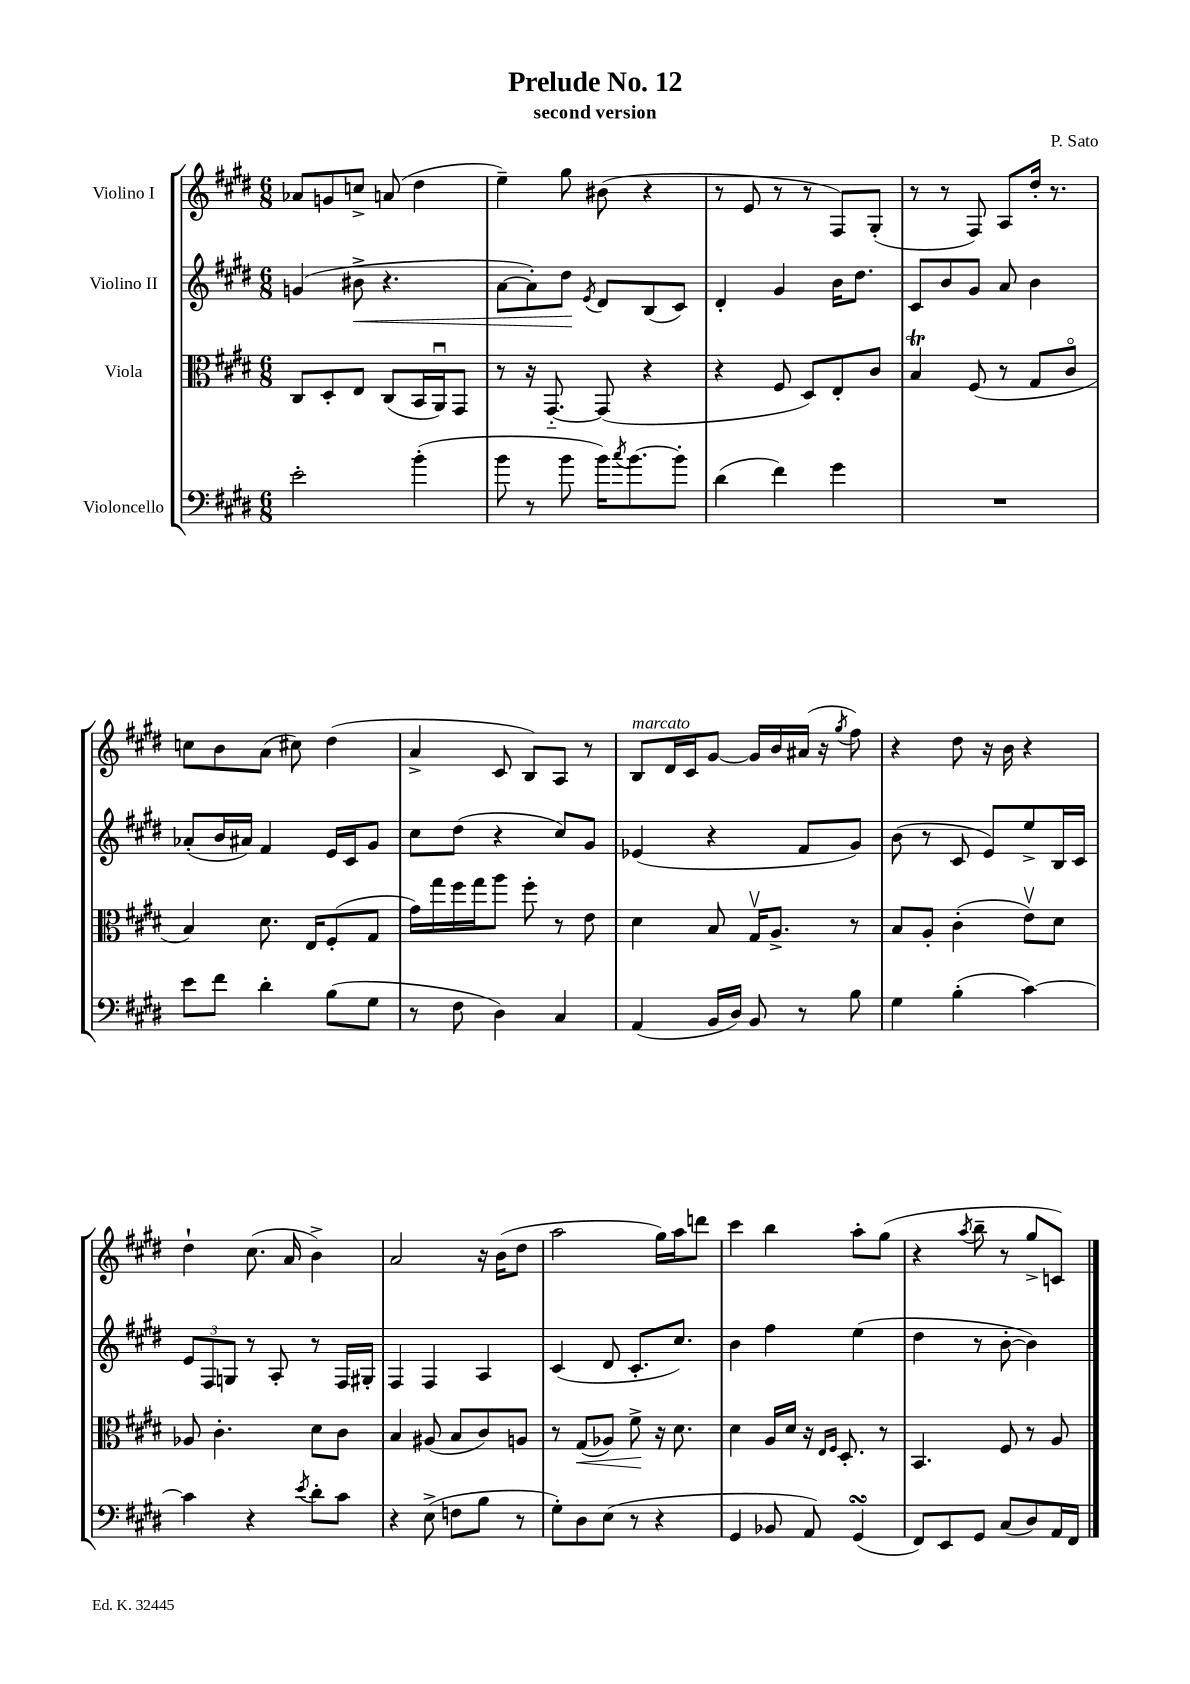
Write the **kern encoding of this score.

**kern	**kern	**kern	**kern
*staff4	*staff3	*staff2	*staff1
*clefF4	*clefC3	*clefG2	*clefG2
*k[f#c#g#d#]	*k[f#c#g#d#]	*k[f#c#g#d#]	*k[f#c#g#d#]
*M6/8	*M6/8	*M6/8	*M6/8
2e'\	8C#/L	(4g/	8a-/L
.	8D#'/	.	8g/
.	8E/J	8b#^\	8cc^/J
.	(8C#/L	4.r	(8a/
(4b'\	16BB/L	.	4dd#\
.	16AAu/J)	.	.
.	8GG#/J	.	.
=	=	=	=
8b\	8r	[8a\L	4ee~\)
8r	16r	8a'\])	.
.	[8.GG#'~/	.	.
8b\	.	8dd#\J	8gg#\
.	.	8qe/	.
16b\LK)	(8GG#/]	8d#/L	(8b#\
8qcc#/	.	.	.
[8.b\	.	.	.
.	4r	(8B/	4r
8b'\]J	.	8c#/J)	.
=	=	=	=
(4d#\	4r	4d#'/	8r
.	.	.	8e/
4f#\)	8F#/	4g#/	8r
.	8D#/L)	.	8r
4g#\	8E'/	16b\LK	8F#/L)
.	.	8.dd#\J	.
.	8c#/J	.	(8G#'/J
=	=	=	=
2.r	4B/	8c#/L	8r
.	.	8b/	8r
.	(8F#/	8g#/J	8F#/)
.	8r	8a/	8A/L
.	8G#/L	4b\	16dd#'/Jk
.	.	.	8.r
.	8c#o/J	.	.
=	=	=	=
8e\L	4B/)	(8a-'/L	8cc\L
8f#\J	.	16b/L	8b\
.	.	16a#/JJ)	.
4d#'\	8.d#\	4f#/	(8a\J
.	.	.	8cc#\)
.	16E/LK	.	.
(8B\L	(8F#'/	16e/LL	(4dd#\
.	.	16c#/J	.
8G#\J	8G#/J	8g#/J	.
=	=	=	=
8r	16g#\LL)	8cc#\L	4a^/
.	16gg#\	.	.
8F#\	16ff#\	(8dd#\J	.
.	16gg#\J	.	.
4D#\)	8aa\J	4r	8c#/
.	8ff#'\	.	8B/L)
4C#/	8r	8cc#/L)	8A/J
.	8e\	8g#/J	8r
=	=	=	=
(4AA/	4d#\	(4e-/	8B/L
.	.	.	16d#/L
.	.	.	16c#/J
16BB/LL	8B/	4r	[8g#/J
16D#/JJ)	.	.	.
8BB/	16G#v/LK	.	16g#/]LL
.	8.A^/J	.	16b/
8r	.	8f#/L	(16a#/JJ
.	.	.	16r
.	.	.	8qgg#/
8B\	8r	8g#/J)	8ff#\)
=	=	=	=
4G#\	8B/L	(8b\	4r
.	8A'/J	8r	.
(4B'\	(4c#'\	8c#/	8dd#\
.	.	8e/L)	16r
.	.	.	16b\
[4c#\)	8ev\L)	8ee^/	4r
.	8d#\J	16B/L	.
.	.	16c#/JJ	.
=	=	=	=
4c#\]	8A-/	12e/L	4dd#`\
.	.	12F#/	.
.	4.c#'\	.	.
.	.	12G/J	.
4r	.	8r	(8.cc#\
.	.	8A'/	.
.	.	.	16a/
8qe/	.	.	.
8d#'\L	8d#\L	8r	4b^\)
8c#\J	8c#\J	16F#/LL	.
.	.	16G#'/JJ	.
=	=	=	=
4r	4B/	4F#/	2a/
(8E^\	(8A#/	4F#/	.
8F\L	8B/L	.	.
8B\J	8c#/)	4A/	16r
.	.	.	(16b\LK
8r	8A/J	.	8dd#\J
=	=	=	=
8G#'\L)	8r	(4c#/	2aa\
8D#\	(8G#/L	.	.
(8E\J	8A-/J)	8d#/	.
8r	8f#^\	8.c#'/L	.
4r	16r	.	16gg#\LL)
.	8.d#\	8.cc#/J)	16aa\J
.	.	.	8ddd\J
=	=	=	=
4GG#/	4d#\	4b\	4ccc#\
8BB-/	16A/LL	4ff#\	4bb\
.	16d#/JJ	.	.
8AA/)	16r	.	.
.	16qqE/LL	.	.
.	16qqF#/JJ	.	.
.	8.D#'/	.	.
(4GG#/	.	(4ee\	8aa'\L
.	8r	.	(8gg#\J
=	=	=	=
8FF#/L)	4.BB/	4dd#\	4r
8EE/	.	.	.
.	.	.	8qaa/
8GG#/J	.	8r	8bb~\
(8C#/L	8F#/	[8b'\	8r
8D#/)	8r	4b\])	8gg#^/L
16AA/L	8A/	.	8c/J)
16FF#/JJ	.	.	.
==	==	==	==
*-	*-	*-	*-
